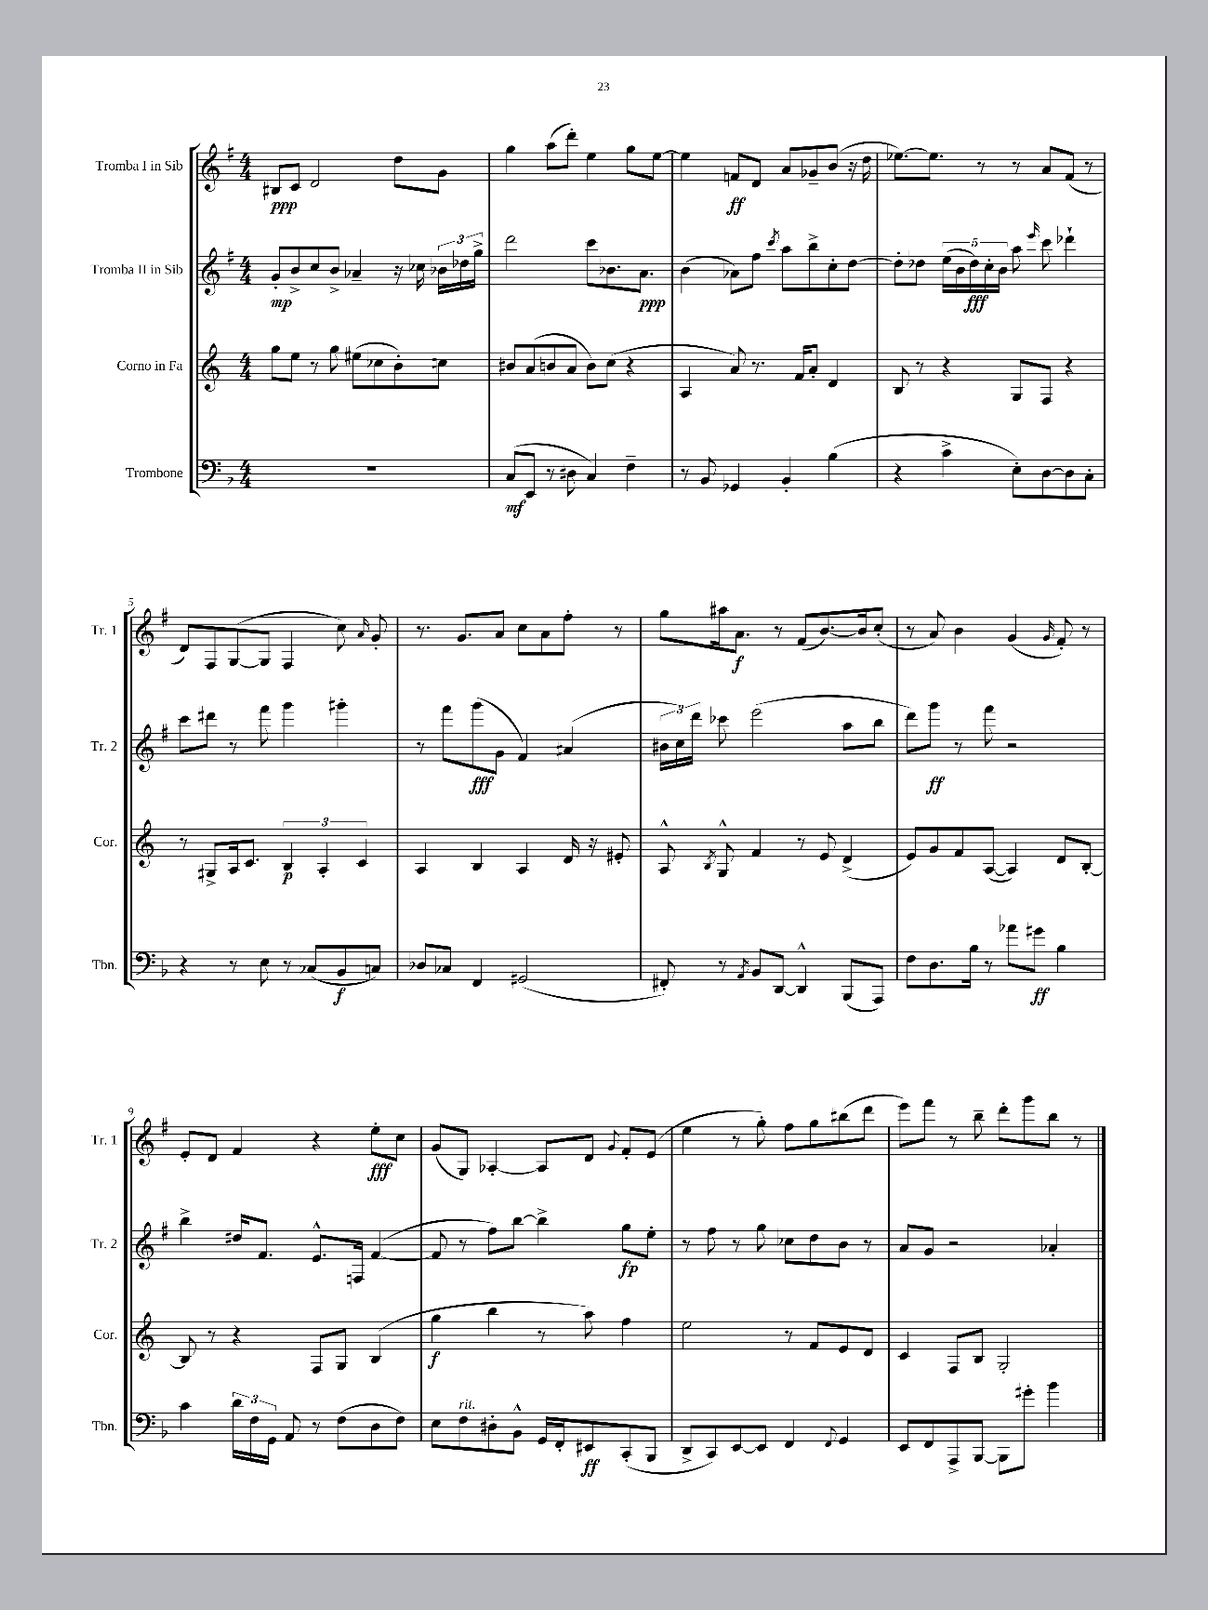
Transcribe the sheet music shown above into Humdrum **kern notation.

**kern	**kern	**kern	**kern
*staff4	*staff3	*staff2	*staff1
*clefF4	*clefG2	*clefG2	*clefG2
*k[b-]	*k[]	*k[f#]	*k[f#]
*M4/4	*M4/4	*M4/4	*M4/4
1r	8gg\L	8g'/L	8B#/L
.	8ee\J	8b^/	8c/J
.	8r	8cc/	2d/
.	8gg\	8b^/J	.
.	(8ee#\L	4a-~/	.
.	8cc-\	.	.
.	8b'\)	16r	8dd\L
.	.	16cc-\	.
.	8cc\J	24b-\LL	8g\J
.	.	24dd-\	.
.	.	24gg^\JJ	.
=	=	=	=
(8C/L	8b#/L	2ddd\	4gg\
8EE/J	(8a/	.	.
8r	8b/	.	(8aa\L
8D#\	8a/J	.	8ddd'\J)
4C/)	8b\L)	8ccc\L	4ee\
.	(8cc\J	8.b-\	.
4F~\	4r	.	8gg\L
.	.	8.a\J	.
.	.	.	[8ee\J
=	=	=	=
8r	4A/	(4b\	4ee\]
8BB-/	.	.	.
4GG-/	8a/)	8a-\L)	8f/L
.	8.r	8ff#\J	8d/J
.	.	8qccc/	.
4BB-'/	.	8aa\L	8a/L
.	16f/LK	.	.
.	8a'/J	8bb^\	8g-~/
(4B-\	4d/	8cc'\	(8b/J
.	.	[8dd\J	16r
.	.	.	16dd\
=	=	=	=
4r	8B/	8dd'\]L	[8.ee-\L)
.	8r	8dd-\J	.
.	.	.	8.ee-\]J
4c^\	4r	(20ee\LL	.
.	.	20b\	.
.	.	20dd-\)	.
.	.	.	8r
.	.	20cc'\	.
.	.	20b\JJ	.
8E'\L)	8G/L	8aa\	8r
.	.	16qqeee/	.
[8D\	8F/J	8ccc\	8a/L
8D\]	4r	4ddd-`\	(8f#/J
8C'\J	.	.	8r
=	=	=	=
4r	8r	8ccc\L	8d/L)
.	8G#^/L	8ddd#\J	8F#/
8r	16A/k	8r	([8G/
.	8.c/J	.	.
8E\	.	8fff#\	8G/]J
8r	6B/	4ggg\	4F#/
(8C-/L	.	.	.
.	6A'/	.	.
8BB-/	.	4ggg#'\	8cc\)
.	6c/	.	.
.	.	.	16qqa/
8C/J)	.	.	8g'/
=	=	=	=
8D-/L	4A/	8r	8.r
8C-/J	.	8fff#\L	.
.	.	.	8.g/L
4FF/	4B/	(8ggg\	.
.	.	8g\J	8a/J
(2GG#/	4A/	4f#/)	8cc\L
.	.	.	8a\
.	16d/	(4a#/	8ff#'\J
.	16r	.	.
.	8e#'/	.	8r
=	=	=	=
8FF#'/)	8A^^/	24b#\LL	8gg\L
.	.	24cc\)	.
.	.	24ddd\JJ	.
.	8qB/	.	.
8r	8G^^/	8ccc-\	16aa#\k
.	.	.	8.a\J
8qAA/	.	.	.
8BB-/L	4f/	(2eee\	.
[8DD/J	.	.	8r
4DD^^/]	8r	.	(8f#/L
.	8e/	.	[8.b/)
(8BBB-/L	(4d^/	8aa\L	.
.	.	.	16b/]k
8AAA/J)	.	8bb\J	(8cc'/J
=	=	=	=
8F\L	8e/L)	8ddd\L)	8r
8.D\	8g/	8ggg\J	8a/)
.	8f/	8r	4b\
16B-\Jk	.	.	.
8r	([8A/J	8fff#\	.
8a-\L	4A/])	2r	(4g/
8g#\J	.	.	.
.	.	.	16qqg/
4B-\	8d/L	.	8f#'/)
.	[8B'/J	.	8r
=	=	=	=
4c\	8B/]	4bb^\	8e'/L
.	8r	.	8d/J
24d\LL	4r	16dd#/LK	4f#/
24F\	.	.	.
.	.	8.f#/J	.
24GG\JJ	.	.	.
8AA/	.	.	.
8r	8F/L	8.e^^/L	4r
(8F\L	8G/J	.	.
.	.	16F/Jk	.
8D\	(4B/	([4f#/	8ee'\L
8F\J)	.	.	8cc\J
=	=	=	=
8E\L	4gg\	8f#/]	(8g/L
8F\	.	8r	8G/J)
8D#'\	4bb\	8ff#\L)	[4A-'/
8BB-^^\J	.	[8bb\J	.
16GG/LL	8r	4bb^\]	8A-/]L
16FF'/J	.	.	.
8EE#/	8aa\)	.	8d/J
.	.	.	8qqg/
(8CC'/	4ff\	8gg\L	8f#'/L
8BBB-/J	.	8ee'\J	(8e/J
=	=	=	=
8DD^/L	2ee\	8r	4ee\
8CC/)	.	8ff#\	.
[8EE/	.	8r	8r
8EE/]J	.	8gg\	8gg'\)
4FF/	8r	8cc-\L	8ff#\L
.	8f/L	8dd\	8gg\
8qqFF/	.	.	.
4GG/	8e/	8b\J	(8bb#\
.	8d/J	8r	8ddd\J
=	=	=	=
8EE/L	4c/	8a/L	8eee\L)
8FF/	.	8g/J	8fff#\J
8AAA^/	8F/L	2r	8r
[8BBB-/J	8B/J	.	8bb~\
8BBB-\]L	2G'/	.	8ddd'\L
8g#'\J	.	.	8ggg\
4b-\	.	4a-'/	8bb\J
.	.	.	8r
==	==	==	==
*-	*-	*-	*-
